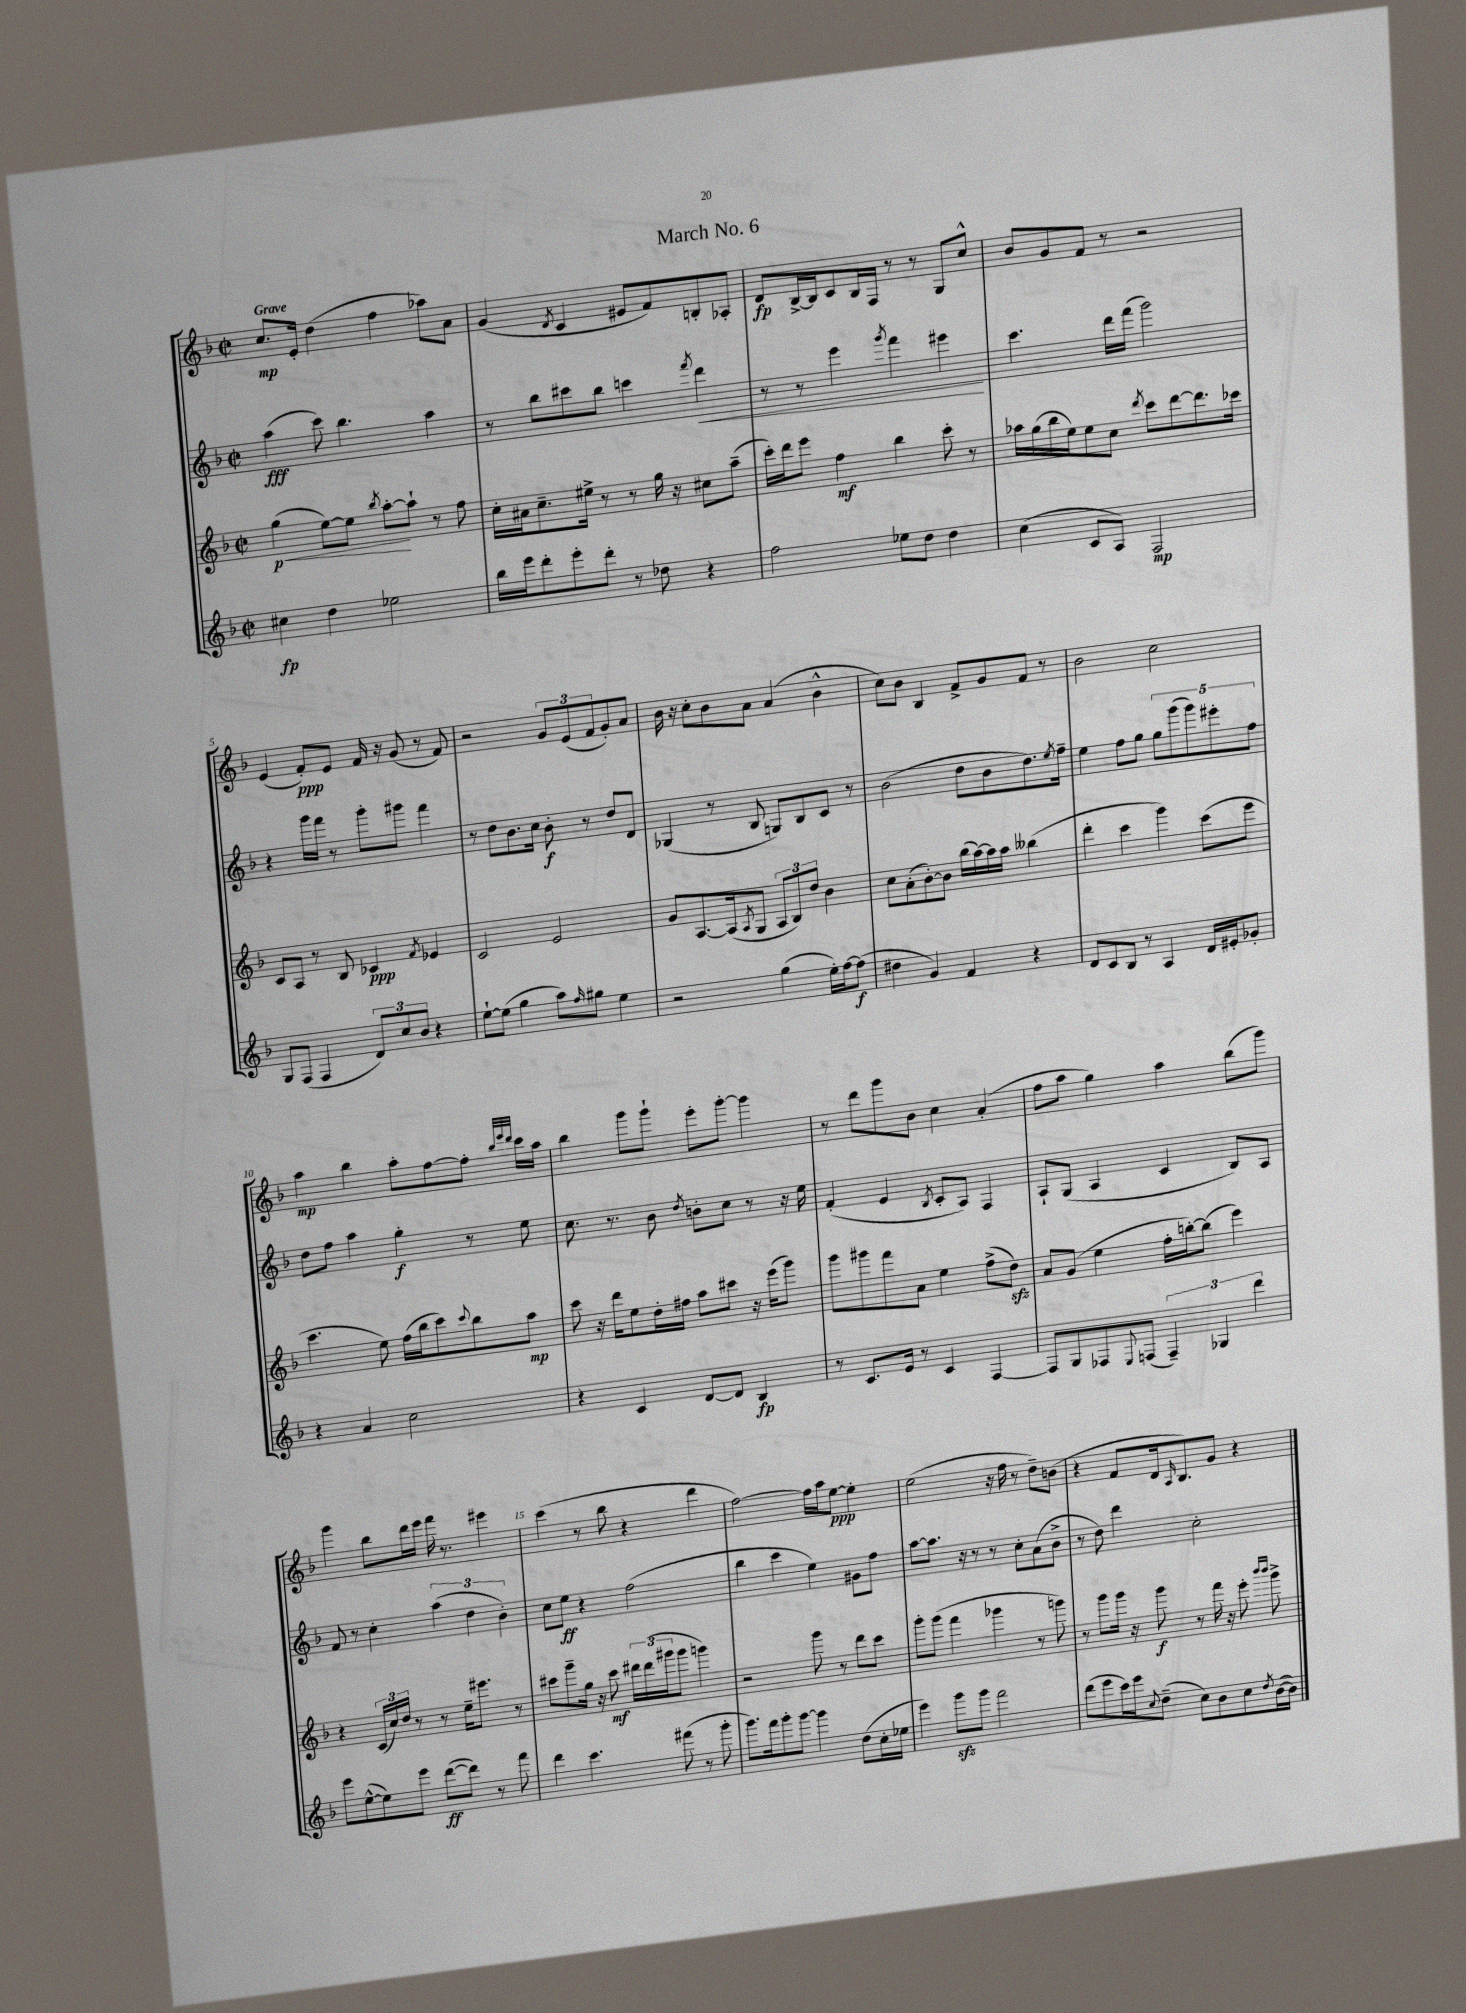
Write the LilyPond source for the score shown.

\header { title = "March No. 6" }
<<
\new StaffGroup <<
\new Staff = "s0" {
    \clef treble \key f \major \defaultTimeSignature \time 2/2 \tempo "Grave"
    c''8.\mp e'16-. d''4( f''4 aes''8) a'8 |
    g'4( \acciaccatura { d'8 } c'4 eis'8 f'8) b8-. aes8-. |
    d'8\fp bes16~-> bes16 c'8 bes16 f16 r8 r8 g8 c''8-^ |
    bes'8 g'8 f'8 r8 r2 |
    e'4( f'8-.\ppp) e'8 f'16 r16 g'8( r8 f'8) |
    r2 \tuplet 3/2 { g'8 e'8( f'8 } g'8-.) a'8 |
    bes'16 r16 c''8-. bes'8 a'8 a'4( bes'4-^ |
    c''8) bes'8 bes4 f'8-> g'8 f'8 r8 |
    bes'2 c''2 |
    a''4\mp bes''4 a''8-. f''8~ f''8-. \grace { bes''32 e'''32 d'''32 } c'''16 a''16 |
    bes''4 g'''8 g'''8-! e'''8-. g'''8~-. g'''4 |
    r8 d'''8 g'''8 bes'8 c''4 a'4-.( |
    f''8 a''8 g''4) a''4 bes''8( g'''8) |
    g'''4 bes''8 d'''16 e'''16 f'''16 r8. eis'''4 |
    c'''4( r8 bes''8 r4 d'''4 |
    f''2~) f''16 a''16 e''8~\ppp e''4-. |
    e''2( r16 f''16 r8 d''8--) b'8( |
    r4 f'8 d'16 \grace { a16 } bes8.) g'8 r4 \bar "|." |
}
\new Staff = "s1" {
    \clef treble \key f \major \defaultTimeSignature \time 2/2
    a''4\fff( c'''8) bes''4. a''4 |
    r8 bes''8 cis'''8 bes''8 c'''4 \acciaccatura { f'''8 } d'''4\< |
    r8 r8 e'''4 \acciaccatura { g'''8 } f'''4 eis'''4\! |
    c'''4. d'''16 f'''16( g'''2) |
    r4 g'''16 f'''16 r8 g'''8-. gis'''8 f'''4 |
    r8 d''8 bes'8. c''16 bes'8-.\f r8 d''8 d'8 |
    ges4( r8 bes8 g8) bes8 c'8 r8 |
    bes'2( d''8 bes'8 d''8.) \acciaccatura { e''8 } f''16-- |
    e''4 f''8 g''8 \tuplet 5/4 { g''8 g'''8( g'''8) eis'''8-. f''8 } |
    d''8 f''8 a''4 g''4-.\f r8 e''8 |
    c''8. r8. bes'8 \acciaccatura { d''8 } b'8-. c''8 r8 r16 e''16 |
    f'4-.( e'4 \acciaccatura { bes8 } c'8-. a8) f4 |
    a8-! g8( a4 c'4 bes8) a8 |
    f'8 r8 c''4-. \tuplet 3/2 { a''4( d''4 bes'4-.) } |
    c''8 e''8\ff r4 f''2( |
    bes''4 c'''4 e''4) gis'8 f''8 |
    a''8~ a''8. r16 r8 r8 c''8-. a'8( bes'8-> |
    r8 d''8) d'''4 c''2-. \bar "|." |
}
\new Staff = "s2" {
    \clef treble \key f \major \defaultTimeSignature \time 2/2
    g''4\p\<( e''8~) e''8 \acciaccatura { bes''8 } a''8~-.\! a''8-! r8 f''8 |
    c''16-. ais'16 c''8.-- eis''16-> r8 r8 g''16 r16 cis''8 a''8--( |
    c'''16-.) d'''16 e'''8 f''4\mf bes''4 c'''8-. r8 |
    aes''16 g''16( bes''16 e''16) e''8 c''8 \acciaccatura { d'''8 } c'''8 d'''8~ d'''8. ces'''16 |
    c'8 a8 r8 bes8 ces'4\ppp \acciaccatura { f'8 } ees'4 |
    c'2 e'2 |
    g'8 a8.~ a16( \acciaccatura { a8 } g8 \tuplet 3/2 { a8 bes8) d''8 } bes'4 |
    c''8 a'8-.( bes'8~-.) bes'8 bes''16( a''16~) a''16 a''16 beses''4( |
    d'''4-. c'''4 g'''4) c'''8( e'''8 |
    c'''4. e''8) f''16( bes''16 c'''8) \appoggiatura { c'''8 } bes''8 a''8\mp |
    c'''8 r16 d'''16 e''8 d''16-. fis''16 a''8 cis'''8 r16 e'''16( g'''8) |
    g'''8 gis'''8 f'''8 a'8 e''4 f''8->( d''8\sfz) |
    a'8 g'8( e''4 f''16-. b''16~-.) b''8( e'''4) |
    r4 \tuplet 3/2 { c'16( c''16) d''16 } r8 r8 e''16-- eis'''8. r8 |
    cis'''8 g'''8-- g''16 r16 cis'''8\mf \tuplet 3/2 { dis'''16 dis'''16( gis'''16 } gis'''8 g'''4) |
    r2 g'''8 r8 d'''8 c'''8 |
    g'''8-. g'''8( f'''4 ges'''4 r8 g'''8) |
    r8 g'''8 g'''16 r16 g'''8\f r8 f'''16 r16 e'''8-. \grace { bes'''16 bes'''16 } g'''8-> \bar "|." |
}
\new Staff = "s3" {
    \clef treble \key f \major \defaultTimeSignature \time 2/2
    cis''4\fp d''4 ees''2 |
    bes''16 e'''16 d'''8-. e'''8-. d'''8-. r8 des''8 r4 |
    f''2 ees''8 d''8 d''4 |
    c''4( c'8 a8) f2\mp |
    g8 f8( f4 \tuplet 3/2 { d'8) c''8 bes'8 } r4 |
    e''8~-! e''8( g''4 a''8) \grace { f''16 } gis''8 e''4 |
    r2 g''4( e''16-.) f''16~ f''8\f( |
    dis''4 g'4) f'4 r4 |
    d'8 c'8 bes8 r8 a4 d'16 eis'16-. ges'8-. |
    r4 a'4 c''2 |
    r4 c'4 d'8~ d'8 bes4\fp |
    r8 c'8. e'16 r8 c'4 f4~ |
    f8 g8 fes8 \appoggiatura { e8 } f8( \tuplet 3/2 { f4--) ges4 d'''4 } |
    e'''8 e''8~-^( e''8) e'''8 d'''8~\ff( d'''8) r8 f'''8 |
    d'''4 c'''4. fis'''8( r8 g'''8-. |
    g'''8.) f'''16 g'''8-. g'''8~ g'''4 d''8( c''16-. ees''16 |
    e'''4) g'''8\sfz g'''8 f'''2 |
    d'''8( e'''8 c'''16) e'''16 \appoggiatura { c''8 } d''8--( c''8) bes'8 c''8 \acciaccatura { d''8 } bes'16~( bes'16) \bar "|." |
}
>>
>>
\layout { \context { \Score \override BarNumber.break-visibility = ##(#f #t #t) barNumberVisibility = #(every-nth-bar-number-visible 5) } }
